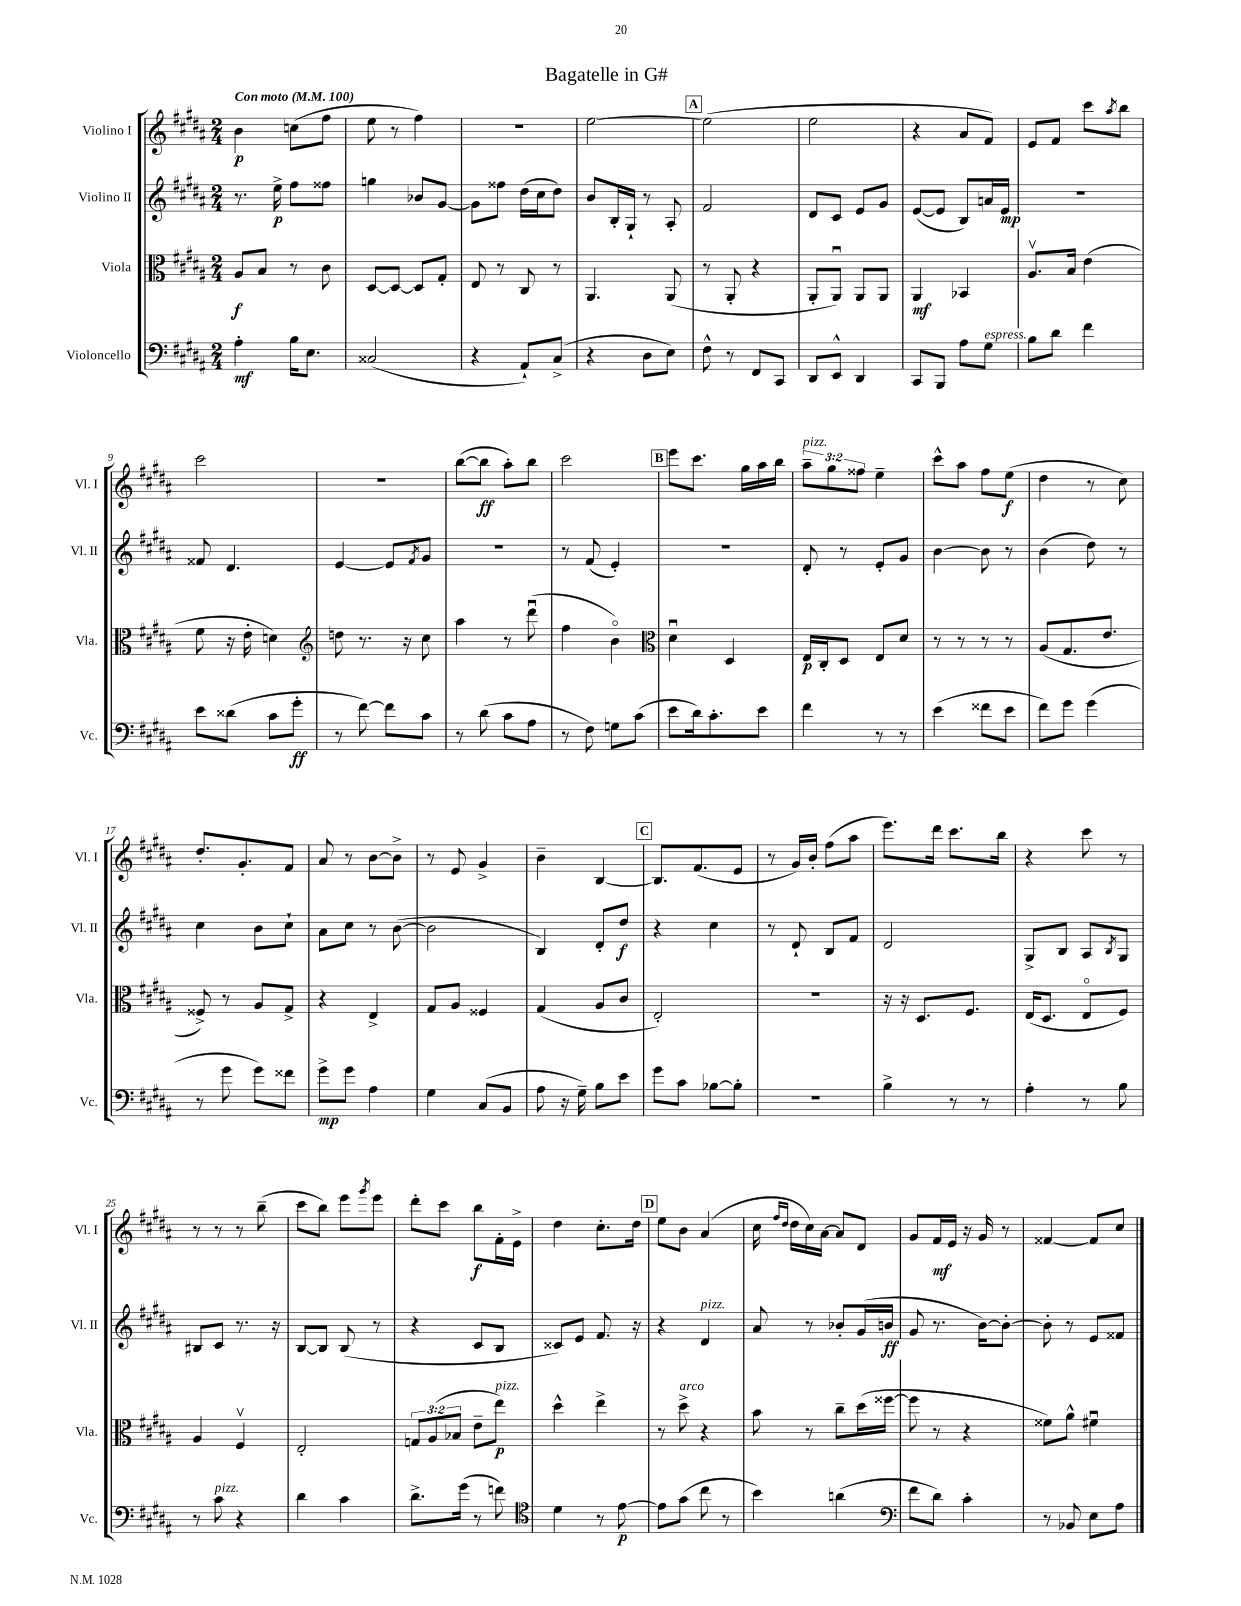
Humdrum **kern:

**kern	**kern	**kern	**kern
*staff4	*staff3	*staff2	*staff1
*clefF4	*clefC3	*clefG2	*clefG2
*k[f#c#g#d#a#]	*k[f#c#g#d#a#]	*k[f#c#g#d#a#]	*k[f#c#g#d#a#]
*M2/4	*M2/4	*M2/4	*M2/4
*MM100	*MM100	*MM100	*MM100
4A#'	8A#	8.r	4b
.	8B	.	.
.	.	16ee^	.
16B	8r	8ff#	(8cc
8.E	.	.	.
.	8c#	8ff##	8ff#
=	=	=	=
(2C##	[8D#	4gg	8ee
.	8D#_	.	8r
.	8D#]	8b-	4ff#)
.	8G#'	[8g#	.
=	=	=	=
4r	8E	8g#]	2r
.	8r	8ff##	.
8AA#`)	8C#	(16dd#	.
.	.	16cc#	.
(8C#^	8r	8dd#)	.
=	=	=	=
4r	4.AA#	8b	[2ee
.	.	16B'	.
.	.	16G#`	.
8D#	.	8r	.
8E)	(8AA#	8A#'	.
=	=	=	=
8F#^^	8r	2f#	(2ee]
8r	8AA#'	.	.
8FF#	4r	.	.
8CC#	.	.	.
=	=	=	=
8DD#	8AA#'	8d#	2ee
8EE^^	8AA#u)	8c#	.
4DD#	8AA#	8e	.
.	8AA#	8g#	.
=	=	=	=
8CC#	4AA#	([8e	4r
8BBB	.	8e]	.
8A#	4BB-	8B)	8a#
8G#	.	16a	8f#)
.	.	16e	.
=	=	=	=
8B	8.A#v	2r	8e
8d#	.	.	8f#
.	16B	.	.
4f#	(4e	.	8ccc#
.	.	.	8qaa#
.	.	.	8bb
=	=	=	=
8e	8f#	8f##	2ccc#
(8d##	16r	4.d#	.
.	16e'	.	.
8c#	4d)	.	.
8g#'	.	.	.
=	=	=	=
*	*clefG2	*	*
8r	8dd	[4e	2r
[8f#)	8.r	.	.
8f#]	.	8e]	.
.	16r	.	.
.	.	8qf#	.
8c#	8cc#	8g#	.
=	=	=	=
8r	4aa#	2r	([8bb
(8d#	.	.	8bb]
8c#	8r	.	8aa#')
8A#	(8ddd#u	.	8bb
=	=	=	=
8r	4ff#	8r	2ccc#
8F#)	.	(8f#	.
8G	4bo)	4e')	.
(8c#	.	.	.
=	=	=	=
*	*clefC3	*	*
8e	4d#u	2r	8eee
16d#)	.	.	8.ccc#
8.c#'	.	.	.
.	4D#	.	.
.	.	.	16gg#
8e	.	.	16aa#
.	.	.	16bb
=	=	=	=
4f#	16E	8d#'	12aa#~
.	16C#'	.	.
.	.	.	12gg#
.	8D#	8r	.
.	.	.	12ff##
8r	8E	8e'	4ee~
8r	8d#	8g#	.
=	=	=	=
(4e	8r	[4b	8ccc#^^
.	8r	.	8aa#
8f##	8r	8b]	8ff#
8e	8r	8r	(8ee
=	=	=	=
8f#)	(8A#	(4b	4dd#
8g#	8.G#	.	.
(4g#	.	8dd#)	8r
.	8.e	.	.
.	.	8r	8cc#)
=	=	=	=
8r	8F##^)	4cc#	8.dd#'
8g#	8r	.	.
.	.	.	8.g#'
8g#)	8A#	8b	.
8f##	8G#^	8cc#`	8f#
=	=	=	=
8g#^	4r	8a#	8a#
8g#	.	8cc#	8r
4A#	4E^	8r	[8b
.	.	([8b	8b^]
=	=	=	=
4G#	8G#	2b]	8r
.	8A#	.	8e
(8C#	4F##	.	4g#^
8BB	.	.	.
=	=	=	=
8A#	(4G#	4B)	4b~
16r	.	.	.
16G#~)	.	.	.
8B	8A#	8d#'	[4B
8e	8c#	8dd#	.
=	=	=	=
8g#	2E')	4r	8.B]
8c#	.	.	.
.	.	.	(8.f#
[8B-	.	4cc#	.
8B-']	.	.	8e
=	=	=	=
2r	2r	8r	8r
.	.	8d#`	16g#)
.	.	.	16b'
.	.	8B	(8ff#
.	.	8f#	8aa#
=	=	=	=
4B^	16r	2d#	8.eee)
.	16r	.	.
.	8.D#	.	.
.	.	.	16ddd#
8r	.	.	8.ccc#
.	8.F#	.	.
8r	.	.	.
.	.	.	16bb
=	=	=	=
4A#'	(16E	8G#^	4r
.	8.D#	.	.
.	.	8B	.
8r	8Eo	8A#	8ccc#
.	.	8qB	.
8B	8F#)	8G#	8r
=	=	=	=
8r	4A#	8B#	8r
8c#	.	8c#	8r
4r	4F#v	8.r	8r
.	.	.	(8bb~
.	.	16r	.
=	=	=	=
4d#	2E'	[8B	8ccc#
.	.	8B]	8bb)
4c#	.	(8B	8eee
.	.	.	8qggg#
.	.	8r	8eee
=	=	=	=
8.d#^	12G	4r	8ddd#'
.	(12A#	.	.
.	.	.	8ccc#
.	12B-	.	.
(16g#	.	.	.
8r	8e~	8c#	8bb
8f)	8ee)	8B	16f#'
.	.	.	16e^
=	=	=	=
*clefC4	*	*	*
4d#	4dd#^^	8c##)	4dd#
.	.	8e	.
8r	4ee^	8.f#	8.cc#'
[8e	.	.	.
.	.	16r	16dd#
=	=	=	=
8e]	8r	4r	8ee
(8g#	8dd#^	.	8b
8cc#	4r	4d#	(4a#
8r	.	.	.
=	=	=	=
4b)	8b	8a#	16cc#
.	.	.	16qqff#
.	.	.	16qqdd#
.	.	.	16dd#
.	8r	8r	16cc#)
.	.	.	[16a#
(4a	8cc#~	8b-'	8a#]
.	(16dd#	(16g#	8d#
.	[16ff##	16b	.
=	=	=	=
*clefF4	*	*	*
8f#	8ff##]	8g#	8g#
8d#)	8r	8.r	16f#
.	.	.	16e
4c#'	4r	.	16r
.	.	[16b)	16g#
.	.	8b'_	8r
=	=	=	=
8r	8f##)	8b']	[4f##
8BB-	8a#^^	8r	.
8E	4f#u	8e	8f##]
8A#	.	8f##	8cc#
==	==	==	==
*-	*-	*-	*-
